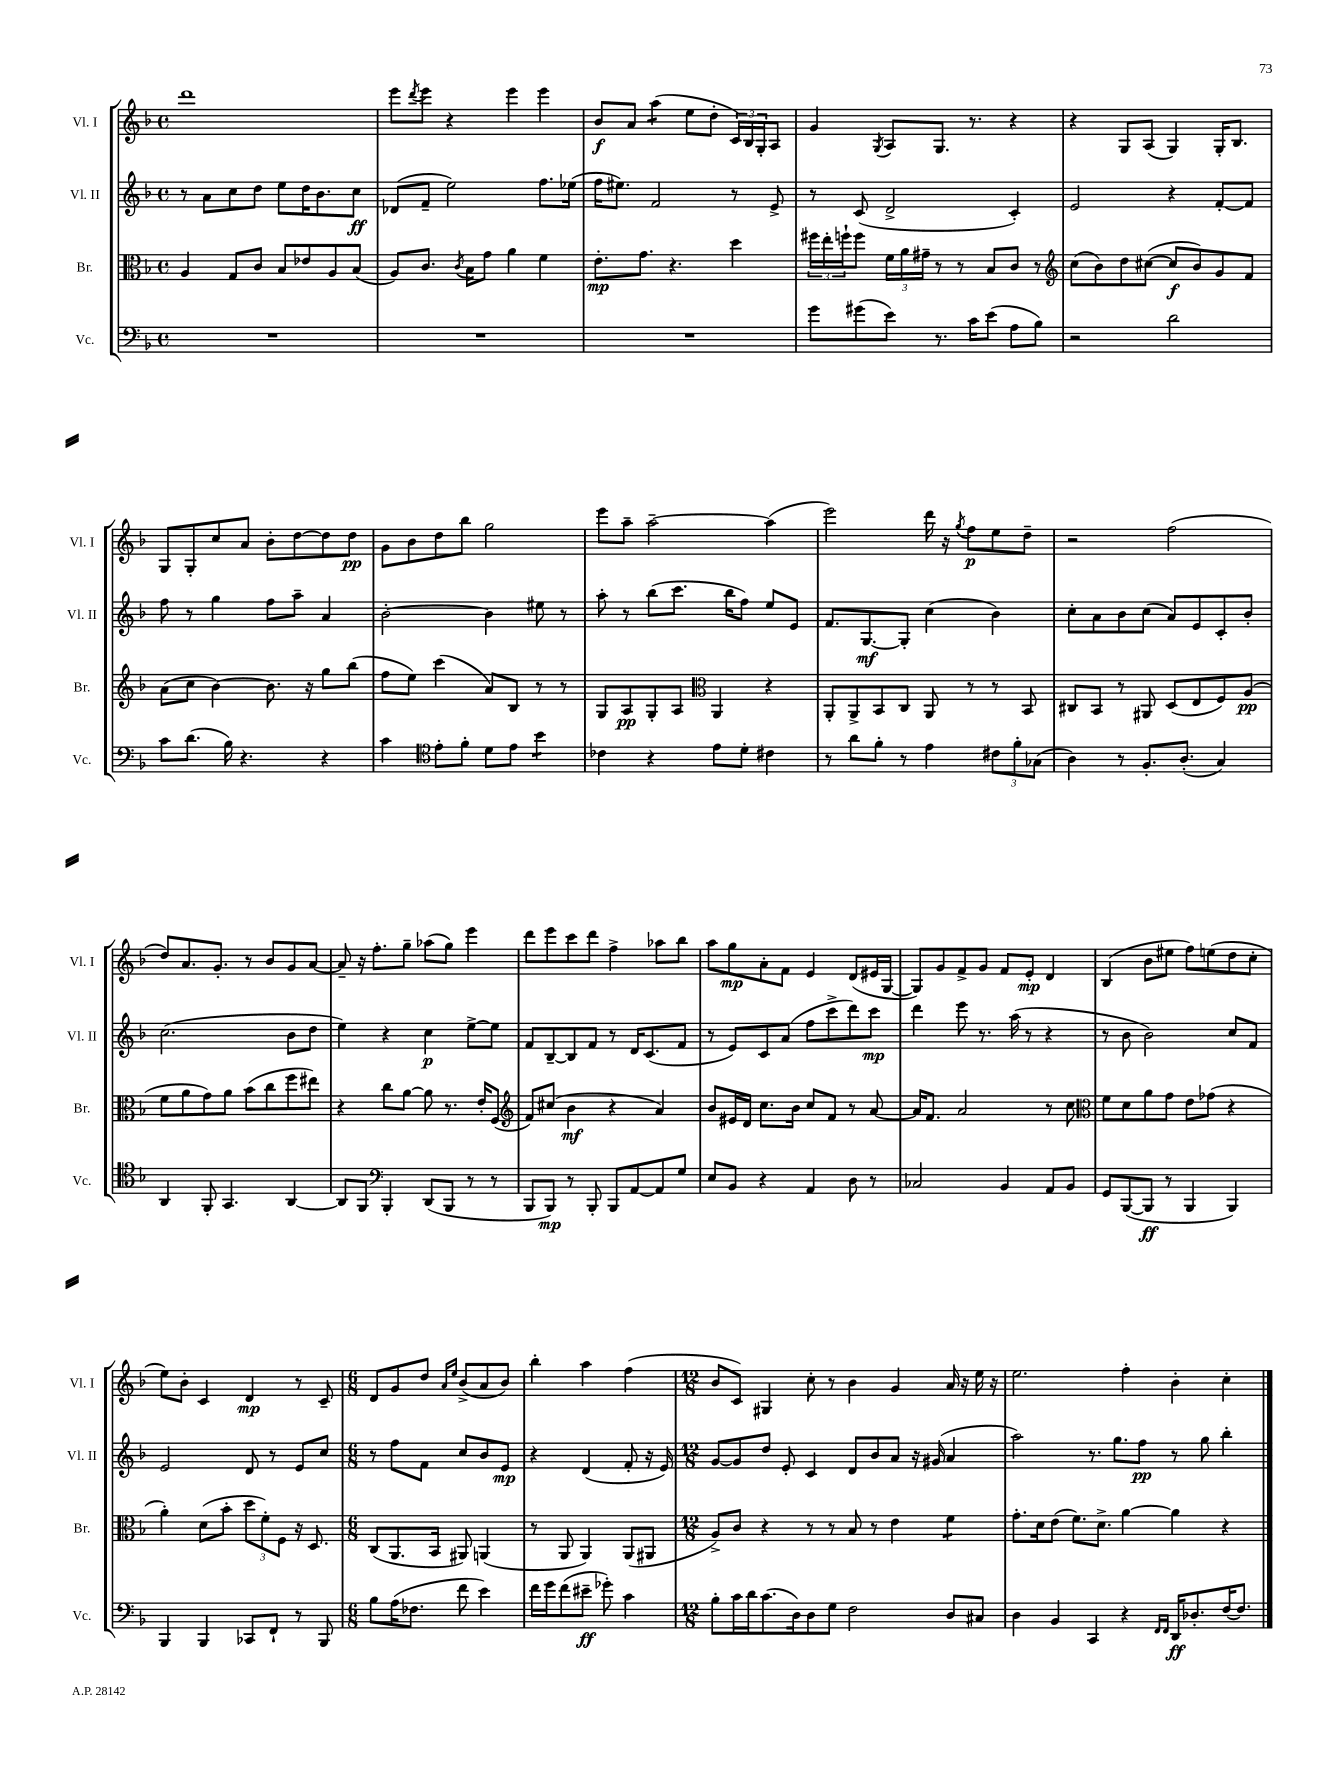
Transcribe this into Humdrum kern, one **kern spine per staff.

**kern	**kern	**kern	**kern
*staff4	*staff3	*staff2	*staff1
*clefF4	*clefC3	*clefG2	*clefG2
*k[b-]	*k[b-]	*k[b-]	*k[b-]
*M4/4	*M4/4	*M4/4	*M4/4
*met(c)	*met(c)	*met(c)	*met(c)
1r	4A	8r	1ddd
.	.	8a	.
.	8G	8cc	.
.	8c	8dd	.
.	8B-	8ee	.
.	8e-	16dd	.
.	.	8.b-	.
.	8A	.	.
.	(8B-	8cc	.
=	=	=	=
1r	8A)	(8d-	8eee
.	.	.	8qddd
.	8.c	8f~	8eee
.	.	2ee)	4r
.	8qc	.	.
.	16B-	.	.
.	8g	.	.
.	4a	.	4eee
.	4f	8.ff	4eee
.	.	(16ee-	.
=	=	=	=
1r	8.e'	16ff	8b-
.	.	8.ee#)	.
.	.	.	8a
.	8.g	.	.
.	.	2f	(4aa
.	4.r	.	.
.	.	.	8ee
.	.	.	8dd'
.	4dd	8r	24c)
.	.	.	24B-
.	.	.	24G'
.	.	8e^	8A
=	=	=	=
8g	24ff#	8r	4g
.	24ee'	.	.
.	24ff`	.	.
(8g#	8ff	(8c	.
.	.	.	8qG
8e)	24f	2d^	8A
.	24a	.	.
.	24g#~	.	.
8.r	8r	.	8.G
.	8r	.	.
16c	.	.	8.r
(8e	8B-	.	.
8A	8c	4c')	4r
8B-)	8r	.	.
=	=	=	=
*	*clefG2	*	*
2r	(8cc	2e	4r
.	8b-)	.	.
.	8dd	.	8G
.	([8cc#	.	(8A
2d	8cc#]	4r	4G)
.	8b-)	.	.
.	8g	[8f'	16G'
.	.	.	8.B-
.	8f	8f]	.
=	=	=	=
8c	(8a	8ff	8G
(8.d	8cc	8r	8G'
.	[4b-)	4gg	8cc
16B-)	.	.	.
4.r	.	.	8a
.	8.b-]	8ff	8b-'
.	.	8aa~	[8dd
.	16r	.	.
4r	8gg	4a	8dd]
.	(8bb-	.	8dd
=	=	=	=
4c	8ff	[2b-'	8g
.	8ee)	.	8b-
*clefC4	*	*	*
8e'	(4ccc	.	8dd
8f'	.	.	8bb-
8d	8a)	4b-]	2gg
8e	8B-	.	.
4b-	8r	8ee#	.
.	8r	8r	.
=	=	=	=
4c-	8G	8aa'	8eee
.	8A	8r	8aa~
4r	8G'	(8bb-	[2aa~
.	8A	8.ccc	.
*	*clefC3	*	*
8e	4AA	.	.
.	.	16bb-	.
8d'	.	8ff)	.
4c#	4r	8ee	(4aa]
.	.	8e	.
=	=	=	=
8r	8AA'	8.f	2eee)
8a	8AA^	.	.
.	.	[8.G	.
8f'	8BB-	.	.
8r	8C	8G']	.
4e	8AA	(4cc	16ddd
.	.	.	16r
.	.	.	8qgg
.	8r	.	8ff
12c#	8r	4b-)	8ee
12f'	.	.	.
.	8BB-	.	8dd~
(12G-	.	.	.
=	=	=	=
4A)	8C#	8cc'	2r
.	8BB-	8a	.
8r	8r	8b-	.
8.F'	8AA#	(8cc	.
.	(8D	8a)	(2ff
(8.A'	.	.	.
.	8E	8e	.
4G)	8F)	8c'	.
.	(8A	8b-'	.
=	=	=	=
4AA	8f	(2.cc	8dd)
.	8a	.	8.a
8FF'	8g)	.	.
.	.	.	8.g'
4.GG	8a	.	.
.	(8b-	.	8r
.	8cc	.	8b-
[4AA	8ff	8b-	8g
.	8ee#)	8dd	[8a
=	=	=	=
8AA]	4r	4ee)	8a~]
8FF	.	.	16r
.	.	.	8.ff'
*clefF4	*	*	*
4BBB-'	8cc	4r	.
.	[8a	.	8gg~
(8DD	8a]	4cc	(8aa-
8BBB-	8.r	.	8gg)
8r	.	[8ee^	4eee
.	16e'	.	.
8r	(8F	8ee]	.
=	=	=	=
*	*clefG2	*	*
8BBB-	8f)	8f	8ddd
8BBB-)	(8cc#	[8B-~	8eee
8r	4b-	8B-]	8ccc
8BBB-'	.	8f	8ddd
8BBB-	4r	8r	4ff^
[8AA	.	16d	.
.	.	(8.c	.
8AA]	4a)	.	8aa-
8G	.	8f	8bb-
=	=	=	=
8E	8b-	8r	8aa
8BB-	16e#	8e)	8gg
.	16d	.	.
4r	8.cc	8c	8a'
.	.	(8a	8f
.	16b-	.	.
4AA	8cc	8ff	4e
.	8f	8ccc^	.
8D	8r	8ddd)	(8d
8r	[8a	8ccc	16e#
.	.	.	[16G
=	=	=	=
2C-	16a]	4ddd	8G])
.	8.f	.	.
.	.	.	8g
.	2a	8eee	8f^
.	.	8.r	8g
4BB-	.	.	8f
.	.	(16aa	.
.	.	8r	8e'
8AA	8r	4r	4d
8BB-	8cc	.	.
=	=	=	=
*	*clefC3	*	*
8GG	8f	8r	(4B-
([8BBB-	8d	8b-	.
8BBB-]	8a	2b-)	8b-
8r	8g	.	8ee#
4BBB-	8e	.	8ff)
.	(8g-	.	(8ee
4BBB-)	4r	8cc	8dd
.	.	8f	8cc'
=	=	=	=
4BBB-	4a')	2e	8ee)
.	.	.	8b-'
4BBB-	(8d	.	4c
.	8b-'	.	.
8CC-	12dd	8d	4d
.	12f')	.	.
8FF`	.	8r	.
.	12F	.	.
8r	16r	8e	8r
.	8.D	.	.
8BBB-	.	8cc	8c~
=	=	=	=
*M6/8	*M6/8	*M6/8	*M6/8
8B-	(8C	8r	8d
(16A	8.AA	8ff	8g
8.F-	.	.	.
.	.	8f	8dd
.	16BB-	.	.
.	.	.	16qqa
.	.	.	16qqee
8f	8AA#)	8cc	(8b-^
4e)	(4AA	8b-	8a
.	.	8e	8b-)
=	=	=	=
16f	8r	4r	4bb-'
16g	.	.	.
(8f	8AA	.	.
8e#~	4AA)	(4d	4aa
8g-')	.	.	.
4c	(8AA	8f'	(4ff
.	8AA#	16r	.
.	.	16e)	.
=	=	=	=
*M12/8	*M12/8	*M12/8	*M12/8
8B-'	8A^)	[8g	8b-
16c	8c	8g]	8c)
16d	.	.	.
(8.c	4r	8dd	4G#
.	.	8e'	.
16D)	.	.	.
8D	8r	4c	8cc'
8G	8r	.	8r
2F	8B-	8d	4b-
.	8r	8b-	.
.	4e	8a	4g
.	.	16r	.
.	.	(16g#	.
8D	4f	4a	16a
.	.	.	16r
8C#	.	.	16ee
.	.	.	16r
=	=	=	=
4D	8.g'	2aa)	2.ee
.	16d	.	.
4BB-	(8e	.	.
.	8.f)	.	.
4CC	.	8.r	.
.	8.d^	.	.
.	.	8.gg	.
4r	[4a	.	4ff'
.	.	8ff	.
16qqFF	.	.	.
16qqFF	.	.	.
16DD	4a]	8r	4b-'
8.D-'	.	.	.
.	.	8gg	.
[16F	4r	4bb-'	4cc'
8.F]	.	.	.
==	==	==	==
*-	*-	*-	*-
